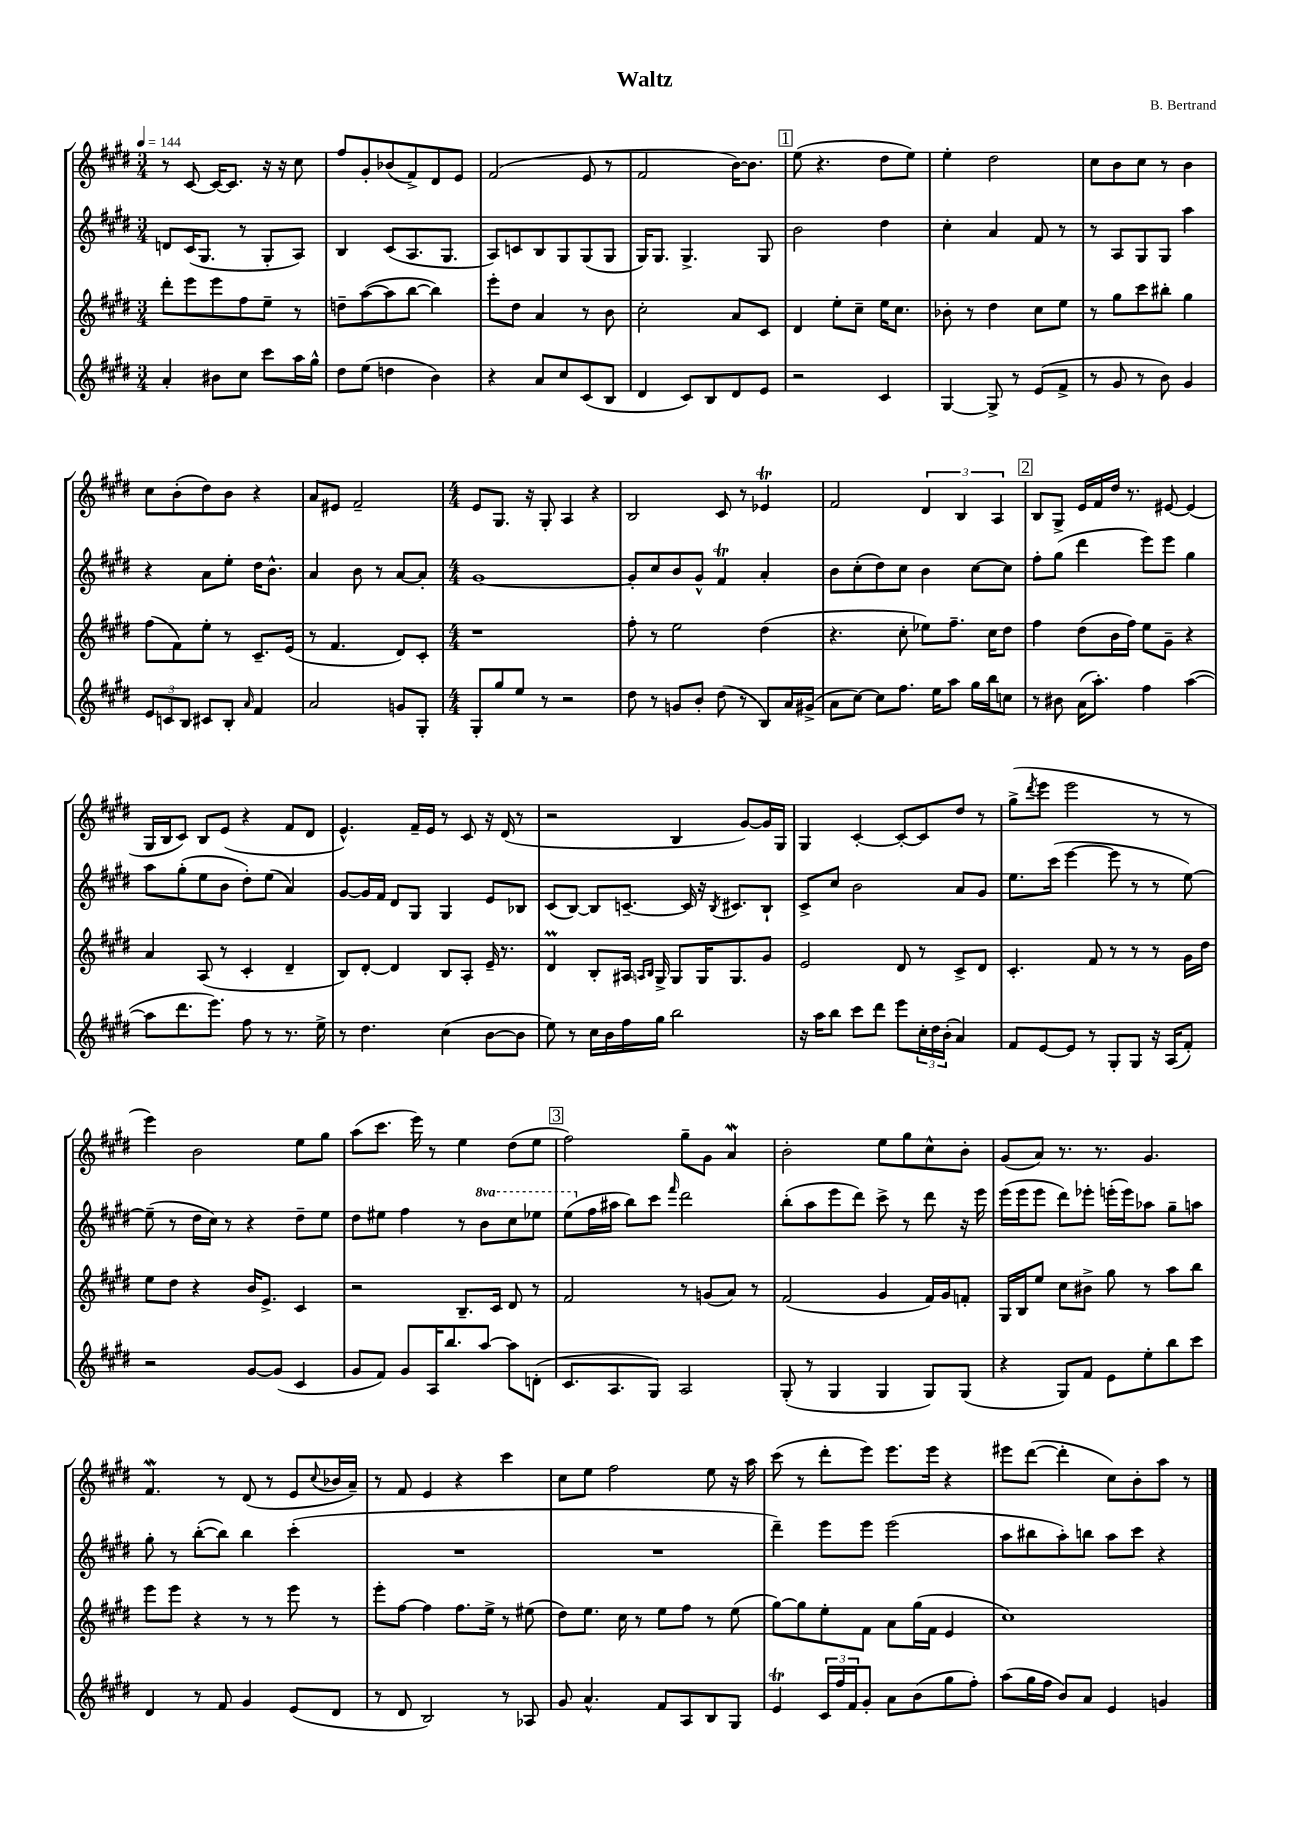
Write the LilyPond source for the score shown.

\header { title = "Waltz" composer = "B. Bertrand" }
<<
\new StaffGroup <<
\new Staff = "s0" {
    \clef treble \key e \major \numericTimeSignature \time 3/4 \tempo 4 = 144
    r8 cis'8~ cis'16~ cis'8. r16 r16 cis''8 |
    fis''8 gis'8-. bes'8( fis'8->) dis'8 e'8 |
    fis'2( e'8 r8 |
    fis'2 b'16~) b'8. |
    \mark \markup { \box "1" } e''8( r4. dis''8 e''8) |
    e''4-. dis''2 |
    cis''8 b'8 cis''8 r8 b'4 |
    cis''8 b'8-.( dis''8) b'8 r4 |
    a'8 eis'8 fis'2-- |
    \numericTimeSignature \time 4/4 e'8 gis8. r16 gis8-. a4 r4 |
    b2 cis'8 r8 ees'4\trill |
    fis'2 \tuplet 3/2 { dis'4 b4 a4 } |
    \mark \markup { \box "2" } b8 gis8-> e'16 fis'16 dis''16 r8. eis'8~ eis'4( |
    gis16 b16 cis'8) b8 e'8( r4 fis'8 dis'8 |
    e'4.-^) fis'16-- e'16 r8 cis'8 r16 dis'16( r8 |
    r2 b4 gis'8~) gis'16 gis16 |
    gis4 cis'4~-. cis'8~-. cis'8 dis''8 r8 |
    gis''8->( \acciaccatura { dis'''8 } e'''8 e'''2 r8 r8 |
    e'''4) b'2 e''8 gis''8 |
    a''8( cis'''8. e'''16) r8 e''4 dis''8( e''8 |
    \mark \markup { \box "3" } fis''2) gis''8-- gis'8 a'4\mordent |
    b'2-. e''8 gis''8 cis''8-^ b'8-. |
    gis'8( a'8) r8. r8. gis'4. |
    fis'4.\mordent r8 dis'8( r8 e'8 \appoggiatura { cis''8 } bes'16 a'16--) |
    r8 fis'8 e'4 r4 cis'''4 |
    cis''8 e''8 fis''2 e''8 r16 a''16 |
    cis'''8( r8 dis'''8-. e'''8) e'''8. e'''16 r4 |
    eis'''8 dis'''8~( dis'''4-. cis''8) b'8-. a''8 r8 \bar "|." |
}
\new Staff = "s1" {
    \clef treble \key e \major \numericTimeSignature \time 3/4 \set Staff.ottavationMarkups = #ottavation-simple-ordinals
    d'8 cis'16( gis8. r8 gis8-. a8) |
    b4 cis'8( a8. gis8. |
    a8) c'8 b8 gis8 gis8( gis8 |
    gis16) gis8. gis4.-> gis8 |
    \mark \markup { \box "1" } b'2 dis''4 |
    cis''4-. a'4 fis'8 r8 |
    r8 a8 gis8 gis8 a''4 |
    r4 a'8 e''8-. dis''16 b'8.-^ |
    a'4 b'8 r8 a'8~ a'8-. |
    \numericTimeSignature \time 4/4 gis'1~ |
    gis'8-. cis''8 b'8 gis'8-^ fis'4\trill a'4-. |
    b'8 cis''8-.( dis''8) cis''8 b'4 cis''8~ cis''8 |
    \mark \markup { \box "2" } fis''8-. gis''8( dis'''4 e'''8) e'''8 gis''4 |
    a''8 gis''8-.( e''8 b'8 dis''8-.) e''8( a'4) |
    gis'8~ gis'16 fis'16 dis'8 gis8 gis4 e'8 bes8 |
    cis'8( b8~) b8 c'8.~-- c'16 r16 \acciaccatura { b8 } cis'8. b8-! |
    cis'8-> cis''8 b'2 a'8 gis'8 |
    e''8. cis'''16( e'''4~ e'''8 r8 r8 e''8~) |
    e''8--( r8 dis''16 cis''16) r8 r4 dis''8-- e''8 |
    dis''8 eis''8 fis''4 r8 \ottava #1 b''8 cis'''8 ees'''8 |
    \mark \markup { \box "3" } e'''8( \ottava #0 fis''16 ais''16 b''8) cis'''8 \grace { fis'''16 } dis'''2 |
    b''8-.( a''8 e'''8 dis'''8) cis'''8-> r8 dis'''8 r16 e'''16 |
    e'''16( e'''16 e'''8 dis'''8) ees'''8-. e'''16-.( e'''16) aes''8 gis''8-- a''8 |
    gis''8-. r8 b''8~-.( b''8) b''4 cis'''4-.( |
    R1 |
    R1 |
    dis'''4--) e'''8 e'''8 e'''2( |
    a''8 bis''8 a''8-.) b''8 a''8 cis'''8 r4 \bar "|." |
}
\new Staff = "s2" {
    \clef treble \key e \major \numericTimeSignature \time 3/4
    dis'''8-. e'''8 e'''8 fis''8 e''8-- r8 |
    d''8-- a''8~( a''8 b''8~ b''4) |
    e'''8-. dis''8 a'4 r8 b'8 |
    cis''2-. a'8 cis'8 |
    \mark \markup { \box "1" } dis'4 e''8-. cis''8-- e''16 cis''8. |
    bes'8-. r8 dis''4 cis''8 e''8 |
    r8 gis''8 cis'''8 bis''8-. gis''4 |
    fis''8( fis'8) e''8-. r8 cis'8.-- e'16( |
    r8 fis'4. dis'8) cis'8-. |
    \numericTimeSignature \time 4/4 r1 |
    fis''8-. r8 e''2 dis''4( |
    r4. cis''8-. ees''8) fis''8.-- cis''16 dis''8 |
    \mark \markup { \box "2" } fis''4 dis''8( b'16 fis''16) e''8 gis'8-- r4 |
    a'4 a8( r8 cis'4-. dis'4-- |
    b8) dis'8~-. dis'4 b8 a8-. e'16-- r8. |
    dis'4\prall b8-. ais16 \grace { a16 b16 } gis16-> gis8 gis16 gis8. gis'8 |
    e'2 dis'8 r8 cis'8-> dis'8 |
    cis'4.-. fis'8 r8 r8 r8 gis'16 dis''16 |
    e''8 dis''8 r4 b'16 e'8.-> cis'4 |
    r2 b8.-- cis'16 dis'8 r8 |
    \mark \markup { \box "3" } fis'2 r8 g'8( a'8) r8 |
    fis'2( gis'4 fis'16) gis'16 f'8-. |
    gis16 b16 e''8 cis''8 bis'8-> gis''8 r8 a''8 b''8 |
    e'''8 e'''8 r4 r8 r8 e'''8 r8 |
    e'''8-. fis''8~ fis''4 fis''8. e''16-> r8 eis''8( |
    dis''8) e''8. cis''16 r8 e''8 fis''8 r8 e''8( |
    gis''8~) gis''8 e''8-. fis'8 a'8 gis''16( fis'16 e'4 |
    cis''1) \bar "|." |
}
\new Staff = "s3" {
    \clef treble \key e \major \numericTimeSignature \time 3/4
    a'4-. bis'8 cis''8 cis'''8 a''16 gis''16-^ |
    dis''8 e''8( d''4 b'4) |
    r4 a'8 cis''8 cis'8( b8 |
    dis'4 cis'8) b8 dis'8 e'8 |
    \mark \markup { \box "1" } r2 cis'4 |
    gis4~ gis8-> r8 e'8( fis'8-> |
    r8 gis'8 r8 b'8) gis'4 |
    \tuplet 3/2 { e'8 c'8 b8 } cis'8 b8-. \grace { a'16 } fis'4 |
    a'2 g'8 gis8-. |
    \numericTimeSignature \time 4/4 gis8-. gis''8 e''8 r8 r2 |
    dis''8 r8 g'8 b'8-. dis''8( r8 b8) a'16 gis'16->( |
    a'8 cis''8~) cis''8 fis''8. e''16 a''8 gis''16 b''16 c''8 |
    \mark \markup { \box "2" } r8 bis'8 a'16( a''8.-.) fis''4 a''4~( |
    a''8 dis'''8. e'''8.) fis''8 r8 r8. e''16-> |
    r8 dis''4. cis''4( b'8~ b'8 |
    e''8) r8 cis''16 b'16 fis''16 gis''16 b''2 |
    r16 a''16 b''8 cis'''8 dis'''8 e'''8 \tuplet 3/2 { cis''16-. dis''16 b'16-.( } a'4) |
    fis'8 e'8~ e'8 r8 gis8-. gis8 r16 a16( fis'8-.) |
    r2 gis'8~ gis'8( cis'4 |
    gis'8 fis'8) gis'8 a16 b''8. a''8~ a''8 d'8-.( |
    \mark \markup { \box "3" } cis'8. a8. gis8) a2 |
    gis8-.( r8 gis4 gis4 gis8) gis8( |
    r4 gis8) fis'8 e'8 e''8-. b''8 cis'''8 |
    dis'4 r8 fis'8 gis'4 e'8( dis'8 |
    r8 dis'8 b2) r8 aes8 |
    gis'8 a'4.-^ fis'8 a8 b8 gis8 |
    e'4\trill \tuplet 3/2 { cis'16 fis''16 fis'16 } gis'8-. a'8 b'8( gis''8 fis''8-.) |
    a''8( gis''16 fis''16 b'8) a'8 e'4 g'4 \bar "|." |
}
>>
>>
\layout { \context { \Score \remove "Bar_number_engraver" } }
